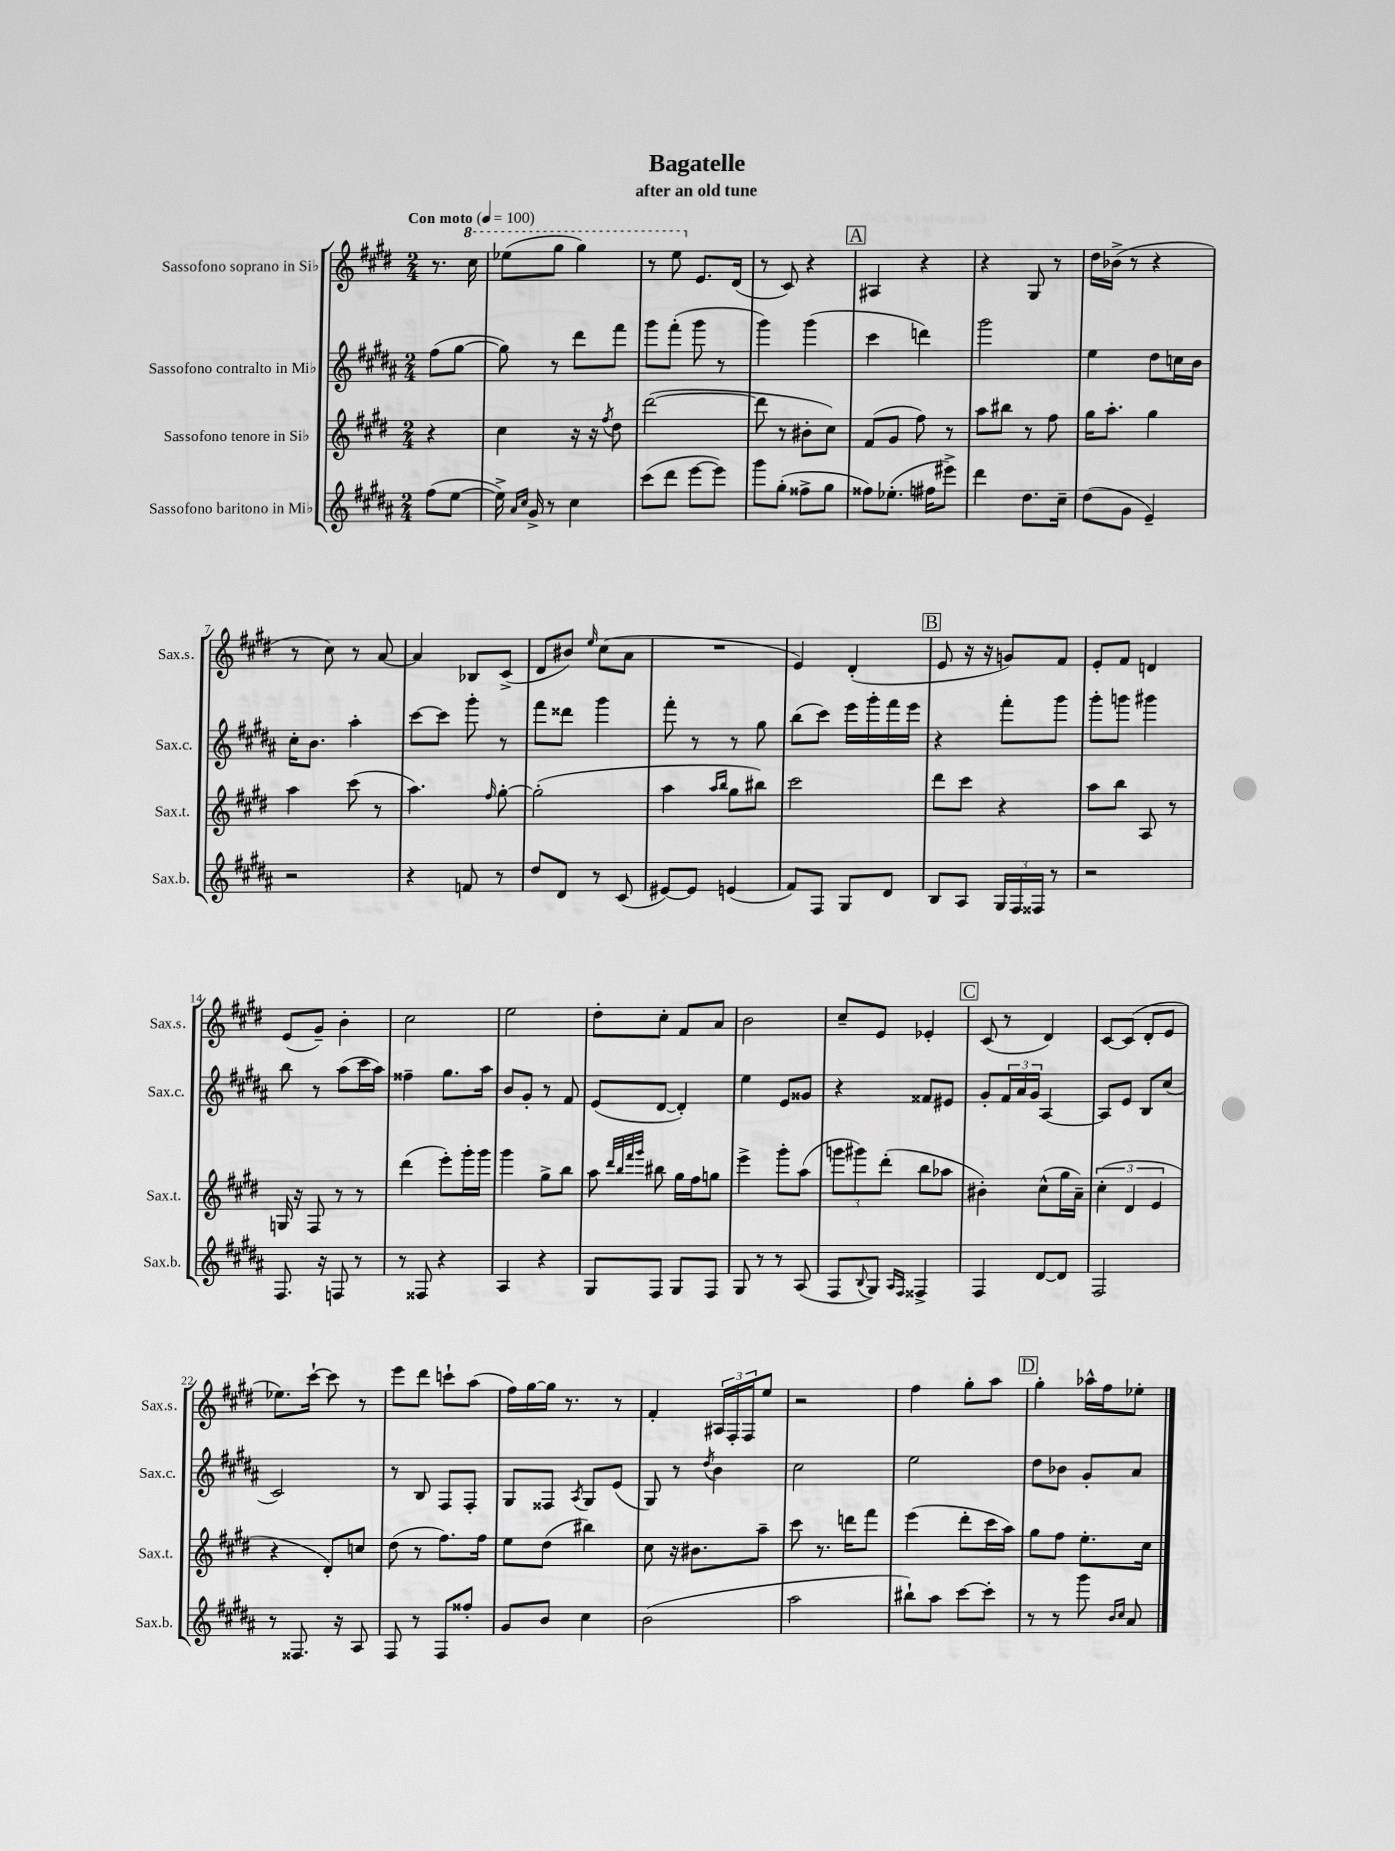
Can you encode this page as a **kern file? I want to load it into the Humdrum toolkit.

**kern	**kern	**kern	**kern
*part4	*part3	*part2	*part1
*staff4	*staff3	*staff2	*staff1
*I"Sassofono baritono in Mi♭	*I"Sassofono tenore in Si♭	*I"Sassofono contralto in Mi♭	*I"Sassofono soprano in Si♭
*I'Sax.b.	*I'Sax.t.	*I'Sax.c.	*I'Sax.s.
*clefG2	*clefG2	*clefG2	*clefG2
*k[f#c#g#d#a#]	*k[f#c#g#d#]	*k[f#c#g#d#a#]	*k[f#c#g#d#]
*M2/4	*M2/4	*M2/4	*M2/4
*MM100	*MM100	*MM100	*MM100
=	=	=	=
!	!	!	!LO:TX:a:B:t=Con moto
(8ff#\L	4r	(8ff#\L	8.r
[8ee\J	.	[8gg#\J	.
*	*	*	*8va
.	.	.	16ccc#\
=1	=1	=1	=1
16ee^\])	4cc#\	8gg#\])	(8eee-X\L
16qqa#/LL	.	.	.
16qqcc#/JJ	.	.	.
16g#^/	.	.	.
8r	.	8r	8ggg#\J
4cc#\	16r	8ddd#\L	4ggg#\)
.	16r	.	.
.	8qff#/	.	.
.	8dd#\	8fff#\J	.
=2	=2	=2	=2
(8ccc#\L	([2ddd#\	8ggg#\L	8r
8ddd#\J	.	(8fff#'\J	8eee\
*	*	*	*X8va
[8eee\L	.	8ggg#\	8.e/L
8eee\J])	.	8r	.
.	.	.	(16d#/Jk
=3	=3	=3	=3
8ggg#\L	8ddd#\]	4ggg#\)	8r
(8gg#'\J	8r	.	8c#/)
8ff##X^\L	8b#X'\L	(4ggg#\	4r
8gg#\J	8cc#\J)	.	.
!!LO:REH:place=s1:t=A
=4	=4	=4	=4
8ff##X\L)	(8f#/L	4ccc#\	4A#X/
(8.ee-X'\J	8g#/J	.	.
.	8ff#\)	4dddn\)	4r
16ff#X\KL	.	.	.
8eee#X^\J)	8r	.	.
=5	=5	=5	=5
4ddd#\	8aa\L	2ggg#\	4r
.	8bb#X\J	.	.
8.dd#\L	8r	.	8G#/
.	8ff#\	.	8r
16cc#~\Jk	.	.	.
=6	=6	=6	=6
(8dd#\L	16gg#\KL	4ee\	16dd#\LL
.	8.aa'\J	.	(16b-X^\JJ
8g#\J	.	.	8r
4e~/)	4gg#\	8dd#\L	4r
.	.	16ccn\L	.
.	.	16b\JJ	.
!!LO:LB:g=z
=7	=7	=7	=7
2r	4aa\	16cc#'\KL	8r
.	.	8.b\J	.
.	.	.	8cc#\)
.	(8ccc#\	4aa#'\	8r
.	8r	.	[8a/
=8	=8	=8	=8
4r	4.aa\)	[8ccc#\L	4a/]
.	.	8ccc#\J]	.
8fn/	.	8ggg#'\	8B-X/L
.	16qqff#/	.	.
8r	[8gg#'\	8r	(8c#^/J
=9	=9	=9	=9
8dd#/L	(2gg#'\]	8fff#\L	8d#/L
8d#/J	.	8ddd##X\J	8b#X/J)
.	.	.	16qqee/
8r	.	4ggg#\	(8cc#\L
(8c#/	.	.	8a\J
=10	=10	=10	=10
[8e#X/L)	4aa\	8fff#'\	2r
8e#/J]	.	8r	.
.	16qqaa/LL	.	.
.	16qqbb/JJ	.	.
(4en/	8gg#\L	8r	.
.	8bb#X\J)	8gg#\	.
=11	=11	=11	=11
8f#/L)	2ccc#\	(8bb\L	4e/)
8F#/J	.	8ccc#\J)	.
8G#/L	.	16eee\LL	(4d#'/
.	.	16ggg#'\	.
8d#/J	.	16fff#\	.
.	.	16eee\JJ	.
!!LO:REH:place=s1:t=B
=12	=12	=12	=12
8B/L	8ddd#\L	4r	8e/
8A#/J	8ccc#\J	.	16r
.	.	.	16r
24G#/LL	4r	8fff#'\L	8gn/L)
24F#/	.	.	.
24F##X/JJ	.	.	.
8r	.	8ggg#\J	8f#/J
=13	=13	=13	=13
2r	8aa\L	8ggg#'\L	8e'/L
.	8bb\J	8gggn\J	8f#/J
.	8A/	4ggg#X\	4dn/
.	8r	.	.
!!LO:LB:g=z
=14	=14	=14	=14
8.F#/	16Gn/	8bb\	(8e/L
.	16r	.	.
.	8F#/	8r	8g#~/J)
16r	.	.	.
8Fn/	8r	(8aa#\L	4b'\
8r	8r	16ccc#\L	.
.	.	16aa#\JJ)	.
=15	=15	=15	=15
8r	(4ddd#\	4ff##X~\	2cc#\
8F##X/	.	.	.
4r	8eee'\L)	8.gg#\L	.
.	16ggg#'\L	.	.
.	16ggg#\JJ	16aa#\Jk	.
=16	=16	=16	=16
4A#/	4ggg#\	8b/L	2ee\
.	.	8g#'/J	.
4r	8gg#^\L	8r	.
.	8bb\J	8f#/	.
=17	=17	=17	=17
8G#/L	8aa\	(8e/L	8dd#'\L
.	32qqddd#/LLL	.	.
.	32qqbb/	.	.
.	32qqfff#/	.	.
.	32qqggg#/JJJ	.	.
8F#/J	8bb#X\	[8d#/J	8cc#'\J
8G#/L	16gg#\LL	4d#'/])	8f#/L
.	16ff#\J	.	.
8F#/J	8ggn\J	.	8a/J
=18	=18	=18	=18
8G#/	4eee^\	4ee\	2b\
8r	.	.	.
8r	8ggg#'\L	8e/L	.
(8A#/	(8aa\J	8g##X/J	.
=19	=19	=19	=19
8F#/L	12gggn\L	4r	8cc#~/L
.	12ggg#X\)	.	.
8qqB/	.	.	.
8G#/J)	.	.	8e/J
.	(12ddd#'\J	.	.
16qqA#/LL	.	.	.
16qqF#/JJ	.	.	.
4F##X^/	8bb\L	8f##X/L	4e-X'/
.	8aa-X\J	8e#X/J	.
!!LO:REH:place=s1:t=C
=20	=20	=20	=20
4F#/	4b#X'\)	8g#'/L	(8c#/
.	.	24f#/L	8r
.	.	24a#/	.
.	.	24g#/JJ	.
[8d#/L	(8cc#^^\L	[4A#/	4d#/)
8d#/J]	16gg#\L	.	.
.	16a~\JJ)	.	.
=21	=21	=21	=21
2F#/	(6cc#'\	8A#/L]	[8c#/L
.	.	8e/J	(8c#/J]
.	6d#/	.	.
.	.	8B/L	8d#'/L
.	6e/	.	.
.	.	(8cc#/J	8e/J
!!LO:LB:g=z
=22	=22	=22	=22
8r	4r	2c#/)	8.ee-X\L)
8.F##X/	.	.	.
.	.	.	[16ccc#`\Jk
.	8d#'/L)	.	8ccc#\]
16r	.	.	.
8A#/	8ccn/J	.	8r
=23	=23	=23	=23
8F#/	(8dd#\	8r	8eee\L
8r	8r	8B/	8ddd#\J
8F#/L	8.ff#\L)	8F#/L	8cccn`\L
8ff##X'/J	.	8F#'/J	(8aa\J
.	16ff#\Jk	.	.
=24	=24	=24	=24
8g#/L	8ee\L	8G#/L	16ff#\LL)
.	.	.	[16gg#\
8b/J	(8dd#\J	8F##X/J	16gg#\JJ]
.	.	.	8.r
.	.	8qA#/	.
4cc#\	4bb#X\)	8G#/L	.
.	.	(8e/J	8r
=25	=25	=25	=25
(2b\	8cc#\	8G#/)	4f#'/
.	16r	8r	.
.	8.b#X\L	.	.
.	.	8qdd#/	.
.	.	4b\	24A#X/LL
.	.	.	24F#'/
.	.	.	24F#/J
.	8aa~\J	.	8ee/J
=26	=26	=26	=26
2aa#\	8ccc#\	2cc#\	2r
.	8.r	.	.
.	16dddn\KL	.	.
.	8fff#\J	.	.
=27	=27	=27	=27
8bb#X`\L)	(4eee\	2ee\	4ff#\
8aa#\J	.	.	.
[8ccc#\L	8ddd#'\L	.	8gg#'\L
8ccc#'\J]	16ccc#\L	.	8aa\J
.	16aa\JJ)	.	.
!!LO:REH:place=s1:t=D
=28	=28	=28	=28
8r	8gg#\L	8dd#\L	4gg#'\
8r	8ff#\J	8b-X\J	.
8ggg#\	8.ee'\L	8g#'/L	16aa-X^^\LL
.	.	.	16ff#\J
16qqb/LL	.	.	.
16qqcc#/JJ	.	.	.
8a#/	.	8a#/J	8ee-X'\J
.	16cc#\Jk	.	.
==	==	==	==
*-	*-	*-	*-
